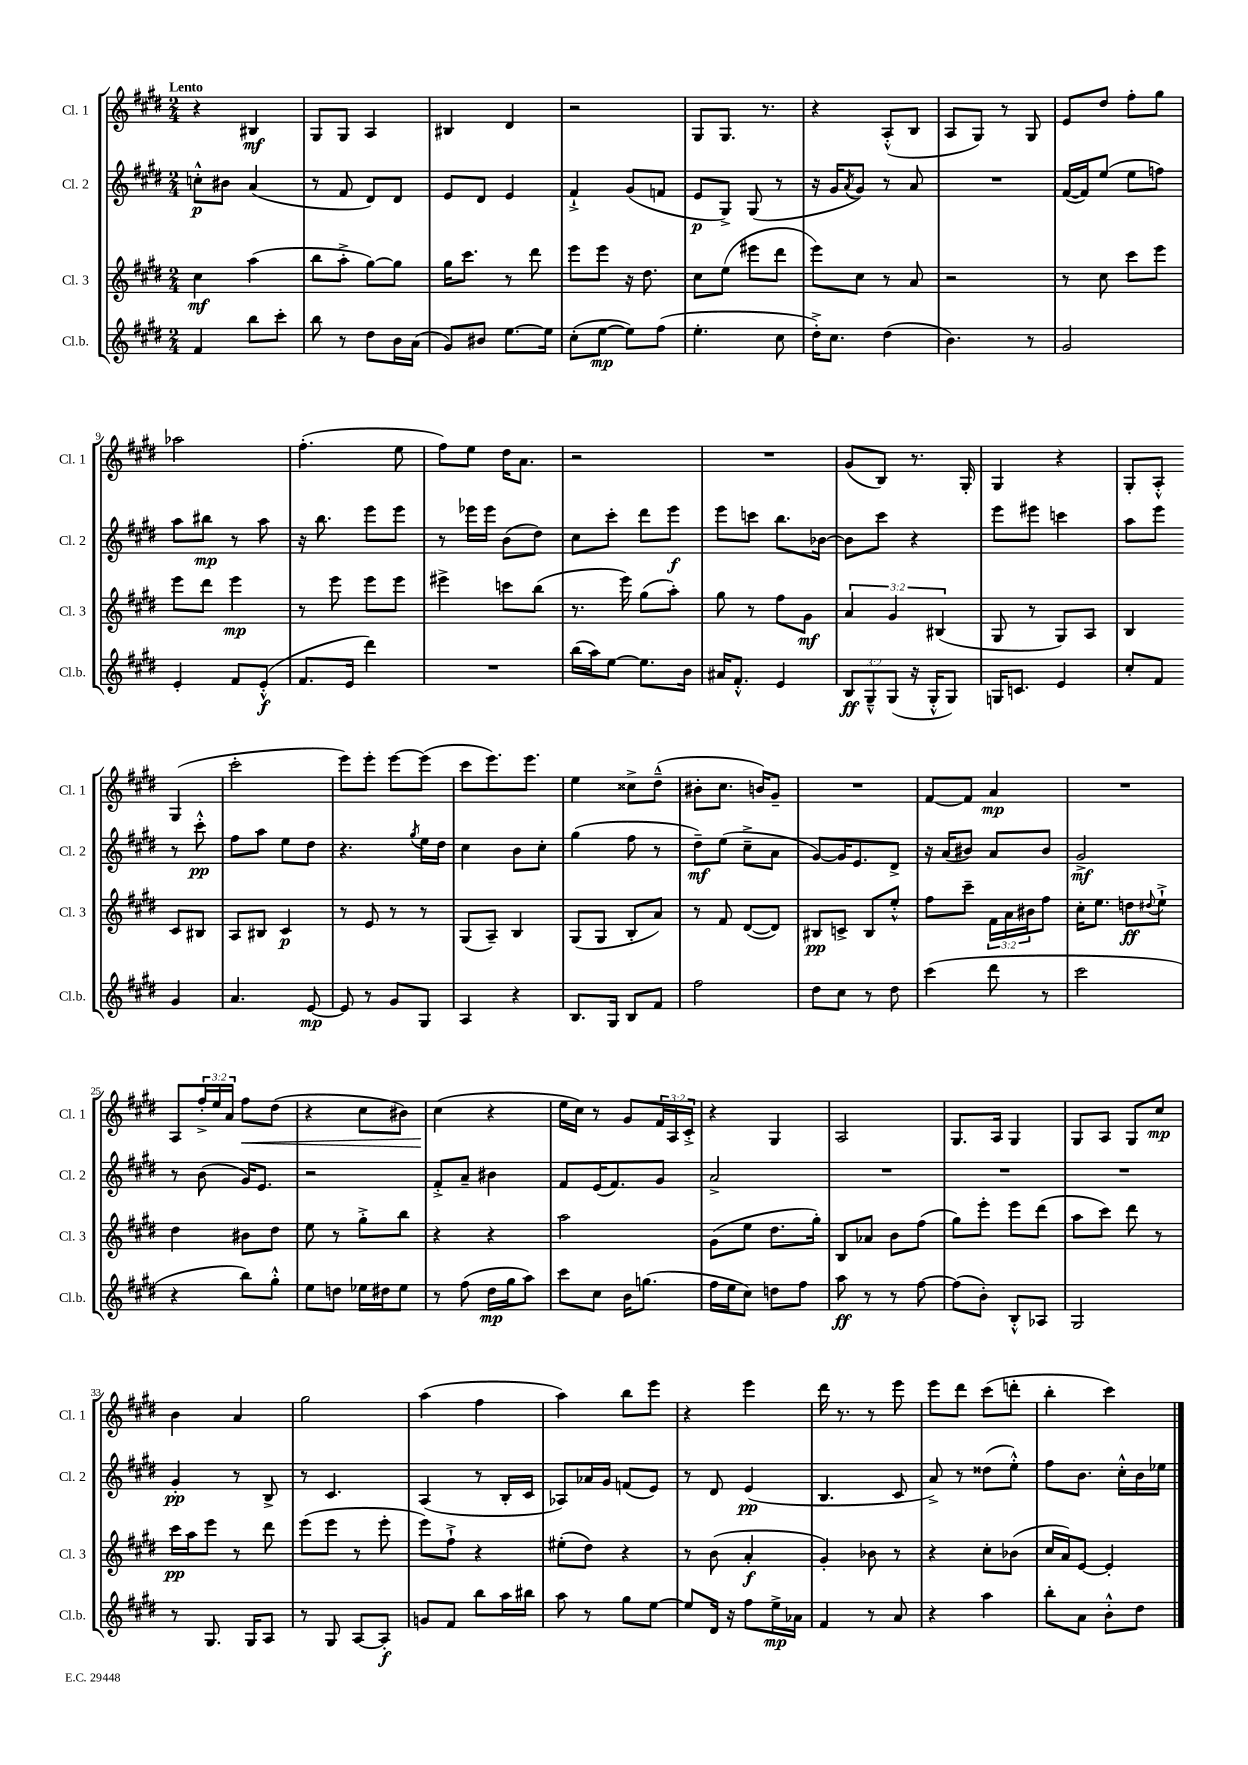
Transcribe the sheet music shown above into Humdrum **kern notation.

**kern	**kern	**kern	**kern
*staff4	*staff3	*staff2	*staff1
*clefG2	*clefG2	*clefG2	*clefG2
*k[f#c#g#d#]	*k[f#c#g#d#]	*k[f#c#g#d#]	*k[f#c#g#d#]
*M2/4	*M2/4	*M2/4	*M2/4
4f#	4cc#	8cc'^^	4r
.	.	8b#	.
8bb	(4aa	(4a	4B#
8ccc#'	.	.	.
=	=	=	=
8bb	8bb	8r	8G#
8r	8aa'^	8f#	8G#
8dd#	[8gg#)	8d#)	4A
16b	8gg#]	8d#	.
(16a	.	.	.
=	=	=	=
8g#)	16gg#	8e	4B#
.	8.ccc#	.	.
8b#	.	8d#	.
[8.ee	8r	4e	4d#
.	8ddd#	.	.
16ee]	.	.	.
=	=	=	=
(8cc#'	8eee	4f#`^	2r
[8ee	8eee	.	.
8ee])	16r	(8g#	.
.	8.dd#	.	.
(8ff#	.	8f	.
=	=	=	=
4.ee'	8cc#	8e	8G#
.	(8ee	8G#^)	8.G#
.	8eee#	(8G#	.
.	.	.	8.r
8cc#	8ddd#	8r	.
=	=	=	=
16dd#'^)	8eee)	16r	4r
8.cc#	.	16g#	.
.	.	8qa	.
.	8cc#	8g#)	.
(4dd#	8r	8r	(8A'^^
.	8a	8a	8B
=	=	=	=
4.b)	2r	2r	8A
.	.	.	8G#)
.	.	.	8r
8r	.	.	8G#
=	=	=	=
2g#	8r	([16f#	8e
.	.	16f#])	.
.	8cc#	(8ee	8dd#
.	8ccc#	8ee	8ff#'
.	8eee	8ff)	8gg#
=	=	=	=
4e'	8eee	8aa	2aa-
.	8ddd#	8bb#	.
8f#	4eee	8r	.
(8e'^^	.	8aa	.
=	=	=	=
8.f#	8r	16r	(4.ff#'
.	.	8.bb	.
.	8eee	.	.
16e	.	.	.
4ddd#)	8eee	8eee	.
.	8eee	8eee	8ee
=	=	=	=
2r	4eee#^	8r	8ff#)
.	.	16eee-	8ee
.	.	16eee-	.
.	8ccc	(8b	16dd#
.	.	.	8.a
.	(8bb	8dd#)	.
=	=	=	=
(16bb	8.r	8cc#	2r
16aa)	.	.	.
[8ee	.	8ccc#'	.
.	16eee)	.	.
8.ee]	(8gg#	8ddd#	.
.	8aa')	8eee	.
16b	.	.	.
=	=	=	=
16a#	8gg#	8eee	2r
8.f#'^^	.	.	.
.	8r	8ccc	.
4e	8ff#	8.bb	.
.	8g#	.	.
.	.	[16b-	.
=	=	=	=
12B	6a	8b-]	(8g#
12G#~^^	.	.	.
.	.	8ccc#	8B)
(12G#	6g#	.	.
16r	.	4r	8.r
16G#'^^	.	.	.
.	(6B#	.	.
8G#)	.	.	.
.	.	.	16G#'
=	=	=	=
16G	8G#	8eee	4G#
8.c	.	.	.
.	8r	8eee#	.
4e	8G#)	4ccc	4r
.	8A	.	.
=	=	=	=
8cc#'	4B	8aa	8G#'
8f#	.	8eee	8A'^^
4g#	8c#	8r	(4G#
.	8B#	8ccc#'^^	.
=	=	=	=
4.a	8A	8ff#	2ccc#'
.	8B#	8aa	.
.	4c#	8ee	.
[8e	.	8dd#	.
=	=	=	=
8e]	8r	4.r	8eee)
8r	8e	.	8eee'
8g#	8r	.	[8eee
.	.	8qgg#	.
8G#	8r	16ee	(8eee]
.	.	16dd#	.
=	=	=	=
4A	(8G#	4cc#	8ccc#
.	8A~)	.	8.eee)
4r	4B	8b	.
.	.	.	8.eee
.	.	8cc#'	.
=	=	=	=
8.B	(8G#	(4gg#	4ee
.	8G#	.	.
16G#	.	.	.
8B	8B'	8ff#	8cc##^
8f#	8a)	8r	(8dd#~^^
=	=	=	=
2ff#	8r	8dd#~)	8b#'
.	8f#	(8ee	8.cc#
.	([8d#	8cc#~^	.
.	.	.	16b)
.	8d#])	8a	8g#~
=	=	=	=
8dd#	8B#	[8g#)	2r
8cc#	8c^	16g#]	.
.	.	8.e	.
8r	8B#	.	.
8dd#	8ee'^^	8d#^	.
=	=	=	=
(4ccc#	8ff#	16r	[8f#
.	.	(16a	.
.	8ccc#~	8b#)	8f#]
8ddd#	24f#	8a	4a
.	24a	.	.
.	24b#	.	.
8r	8ff#	8b#	.
=	=	=	=
2ccc#	16cc#'	2g#^	2r
.	8.ee	.	.
.	8dd	.	.
.	8qqdd#	.	.
.	8ee`^	.	.
=	=	=	=
4r	4dd#	8r	8A
.	.	(8b	24ff#'^
.	.	.	24ee
.	.	.	24a
8bb)	8b#	16g#)	8ff#
.	.	8.e	.
8gg#'^^	8dd#	.	(8dd#
=	=	=	=
8ee	8ee	2r	4r
8dd	8r	.	.
16ee-	8gg#'^	.	8cc#
16dd#	.	.	.
8ee-	8bb	.	8b#)
=	=	=	=
8r	4r	8f#'^	(4cc#
(8ff#	.	8a~	.
16dd#	4r	4b#	4r
16gg#	.	.	.
8aa)	.	.	.
=	=	=	=
8ccc#	2aa	8f#	16ee
.	.	.	16cc#)
8cc#	.	(16e	8r
.	.	8.f#)	.
16b	.	.	8g#
(8.gg	.	.	.
.	.	8g#	24f#
.	.	.	24A
.	.	.	24c#'^
=	=	=	=
16ff#	(8g#	2a^	4r
16ee	.	.	.
8cc#)	8ee	.	.
8dd	8.dd#	.	4G#
8ff#	.	.	.
.	16gg#')	.	.
=	=	=	=
8aa	8B	2r	2A
8r	8a-	.	.
8r	8b	.	.
[8ff#	(8ff#	.	.
=	=	=	=
(8ff#]	8gg#)	2r	8.G#
8b')	8eee'	.	.
.	.	.	16A
8B'^^	8eee	.	4G#
8A-	(8ddd#	.	.
=	=	=	=
2G#	8aa	2r	8G#
.	8ccc#)	.	8A
.	8ddd#	.	8G#
.	8r	.	8cc#
=	=	=	=
8r	16ccc#	4g#'	4b
.	16aa	.	.
8.G#	8eee	.	.
.	8r	8r	4a
16G#	.	.	.
8A	8ddd#	8B^	.
=	=	=	=
8r	(8eee	8r	2gg#
8G#	8eee	4.c#	.
[8A	8r	.	.
8A']	8eee'	.	.
=	=	=	=
8g	8eee)	(4A	(4aa
8f#	8ff#`^	.	.
8bb	4r	8r	4ff#
16aa	.	16B'	.
16bb#	.	16c#	.
=	=	=	=
8aa	(8ee#'	8A-)	4aa)
8r	8dd#)	16a-	.
.	.	16g#	.
8gg#	4r	(8f	8bb
[8ee	.	8e)	8eee
=	=	=	=
8ee]	8r	8r	4r
16d#	(8b	8d#	.
16r	.	.	.
8ff#	4a'	(4e	4eee
16ee^	.	.	.
16a-	.	.	.
=	=	=	=
4f#	4g#')	4.B	16ddd#
.	.	.	8.r
8r	8b-	.	8r
8a	8r	8c#	8eee
=	=	=	=
4r	4r	8a^)	8eee
.	.	8r	8ddd#
4aa	8cc#'	(8dd##	(8ccc#
.	(8b-	8ee'^^)	8ddd'
=	=	=	=
8bb'	16cc#	8ff#	4bb'
.	16a)	.	.
8a	[8e	8.b	.
8b'^^	4e']	.	4ccc#)
.	.	16cc#'^^	.
8dd#	.	16b	.
.	.	16ee-	.
==	==	==	==
*-	*-	*-	*-
